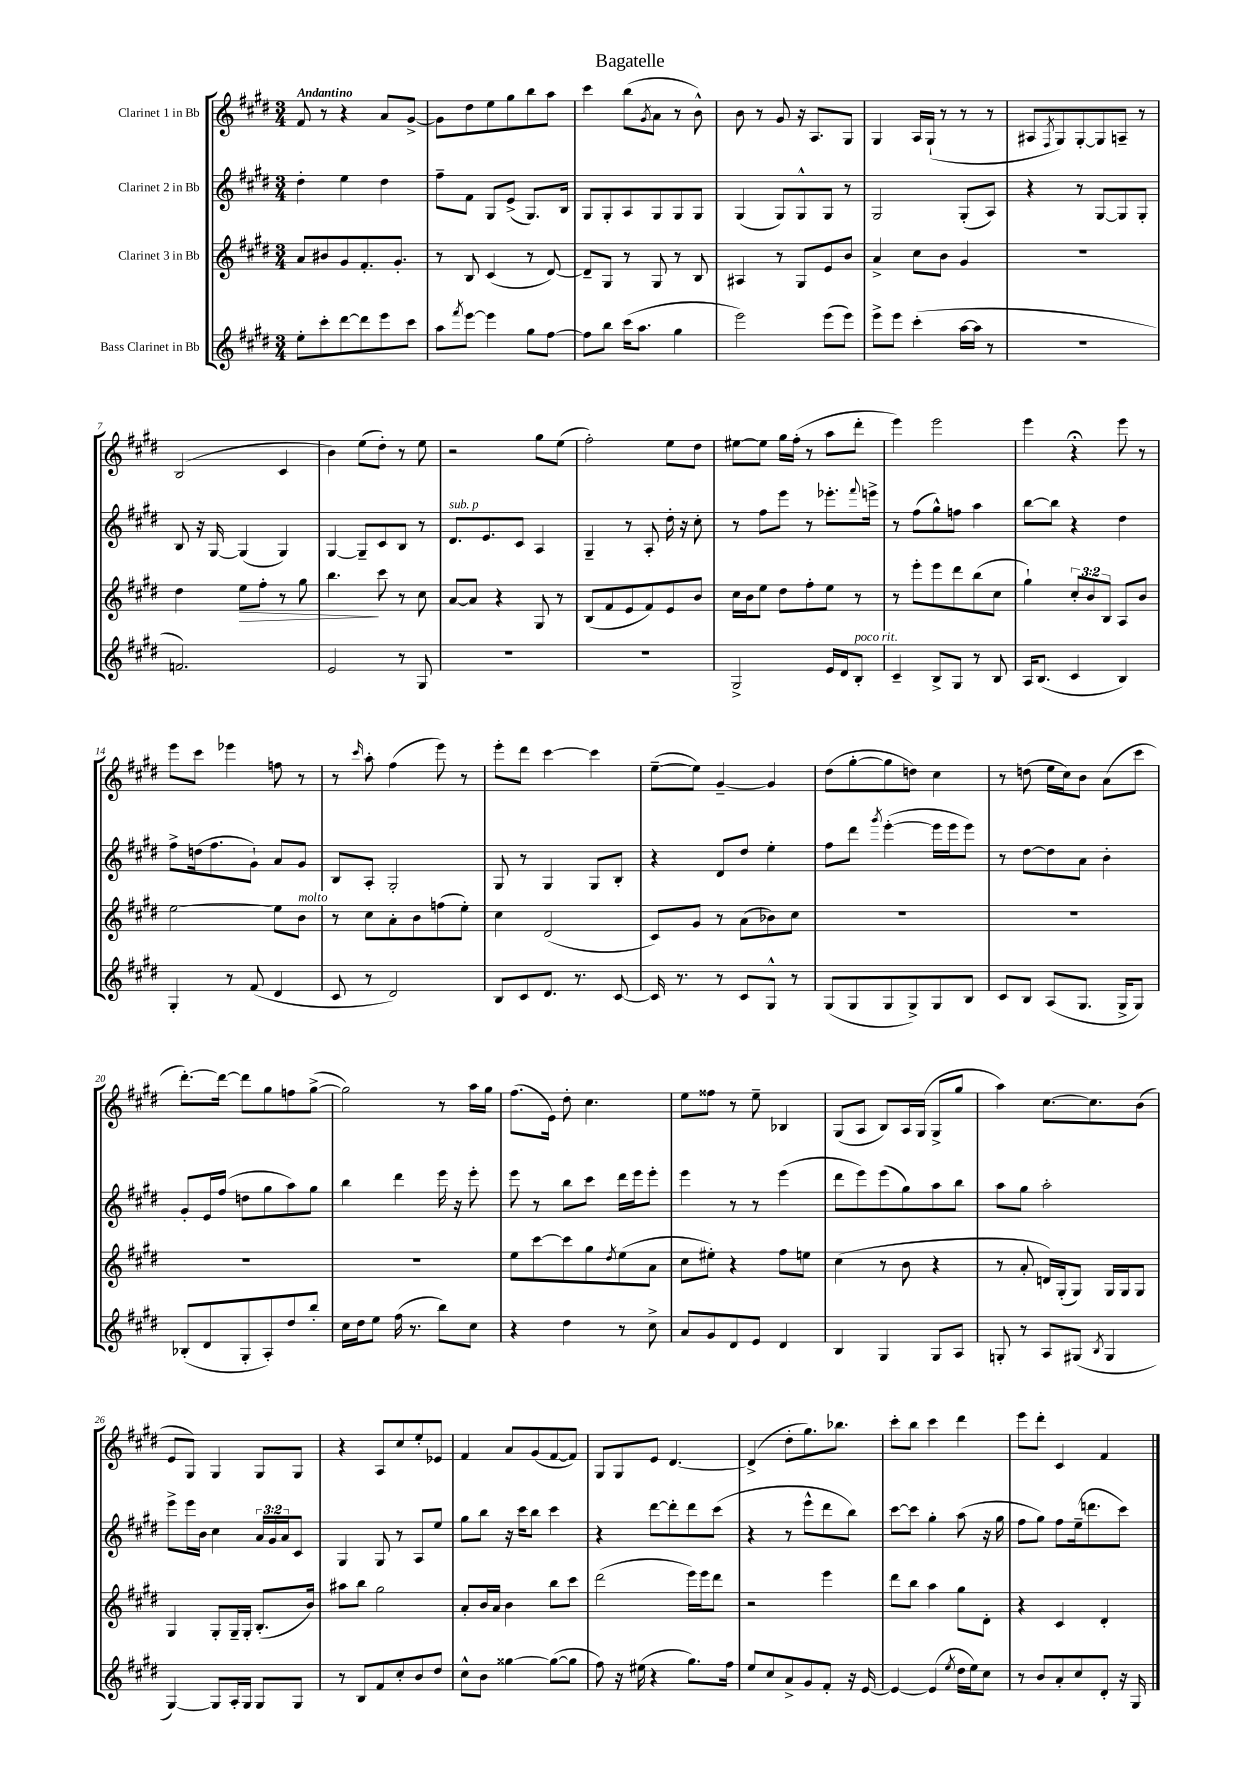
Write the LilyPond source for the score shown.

\header { title = "Bagatelle" }
<<
\new StaffGroup <<
\new Staff = "s0" \with { instrumentName = "Clarinet 1 in Bb" } {
    \clef treble \key e \major \numericTimeSignature \time 3/4 \tempo "Andantino"
    fis'8 r8 r4 a'8 gis'8~-> |
    gis'8 dis''8 e''8 gis''8 b''8 a''8 |
    cis'''4 b''8( \acciaccatura { gis'8 } a'8 r8 b'8-^) |
    b'8 r8 gis'8 r16 a8. gis8 |
    gis4 a16 gis16-!( r8 r8 r8 |
    ais8 \acciaccatura { fis8 } gis8) gis8~-. gis8 a8-- r8 |
    b2( cis'4 |
    b'4) e''8( dis''8-.) r8 e''8 |
    r2 gis''8 e''8( |
    fis''2-.) e''8 dis''8 |
    eis''8~ eis''8 gis''16 fis''16-.( r8 a''8 dis'''8-. |
    e'''4) e'''2 |
    e'''4 r4\fermata e'''8 r8 |
    e'''8 cis'''8 ees'''4 f''8 r8 |
    r8 \grace { cis'''16 } a''8-. fis''4( e'''8) r8 |
    e'''8-. dis'''8 cis'''4~ cis'''4 |
    e''8~--( e''8) gis'4~-- gis'4 |
    dis''8( gis''8~-. gis''8 d''8) cis''4 |
    r8 d''8( e''16 cis''16) b'8 a'8( cis'''8 |
    dis'''8.~-.) dis'''16~ dis'''8 gis''8 f''8 gis''8~->( |
    gis''2) r8 a''16 gis''16 |
    fis''8.( e'16) dis''8-. cis''4. |
    e''8 fisis''8 r8 e''8-- bes4 |
    gis8( a8 b8) a16 gis16( gis8-> gis''8 |
    a''4) cis''8.~ cis''8. b'8( |
    e'8 gis8) gis4 gis8 gis8 |
    r4 a8 cis''8 e''8-. ees'8 |
    fis'4 a'8 gis'8( fis'8~ fis'8) |
    gis8 gis8 e'8 dis'4.~ |
    dis'4->( dis''8-. gis''8.) bes''8. |
    cis'''8-. b''8 cis'''4 dis'''4 |
    e'''8 dis'''8-. cis'4 fis'4 \bar "|." |
}
\new Staff = "s1" \with { instrumentName = "Clarinet 2 in Bb" } {
    \clef treble \key e \major \numericTimeSignature \time 3/4 \override Staff.TupletNumber.text = #tuplet-number::calc-fraction-text
    dis''4-. e''4 dis''4 |
    fis''8-- fis'8 gis8 e'8->( gis8.) b16 |
    gis8 gis8-. a8 gis8 gis8 gis8 |
    gis4( gis8) gis8-^ gis8 r8 |
    gis2 gis8-.( a8) |
    r4 r8 gis8~ gis8 gis8-. |
    b8 r16 gis16~ gis4( gis4) |
    gis4~ gis8-- cis'8 b8 r8 |
    dis'8.^\markup { \italic "sub. p" } e'8. cis'8 a4 |
    gis4-- r8 a8-. dis''16-. r16 cis''8-. |
    r8 fis''8 e'''8 r8 ees'''8.-. \appoggiatura { fis'''8 } e'''16-> |
    r8 fis''8( gis''8-^) f''8 a''4 |
    b''8~ b''8 r4 dis''4 |
    fis''8-> d''16( fis''8. gis'8-!) a'8 gis'8 |
    b8 a8-. gis2-. |
    gis8 r8 gis4 gis8 b8-. |
    r4 dis'8 dis''8 e''4-. |
    fis''8 dis'''8 \acciaccatura { gis'''8 } e'''4~-.( e'''16 e'''16 e'''8) |
    r8 dis''8~ dis''8 a'8 b'4-. |
    gis'8-. e'16 fis''16( d''8 gis''8 a''8) gis''8 |
    b''4 dis'''4 e'''16 r16 e'''8-. |
    e'''8 r8 b''8 cis'''8 dis'''16 e'''16 e'''8-. |
    e'''4 r8 r8 e'''4( |
    dis'''8 e'''8) e'''8( gis''8) a''8 b''8 |
    a''8 gis''8 a''2-. |
    e'''8-> e'''16 b'16 cis''4 \tuplet 3/2 { a'16 gis'16 a'16 } cis'8 |
    gis4 gis8 r8 a8 e''8 |
    gis''8 b''8 r16 cis'''16 b''8 cis'''4 |
    r4 dis'''8~ dis'''8-. dis'''8 cis'''8( |
    r4 r8 e'''8-^ dis'''8 b''8) |
    cis'''8~ cis'''8 gis''4-. a''8( r16 gis''16 |
    fis''8 gis''8) fis''8 e''16--( d'''8. cis'''8) \bar "|." |
}
\new Staff = "s2" \with { instrumentName = "Clarinet 3 in Bb" } {
    \clef treble \key e \major \numericTimeSignature \time 3/4 \override Staff.TupletNumber.text = #tuplet-number::calc-fraction-text
    a'8 bis'8 gis'8 fis'8.-. gis'8.-. |
    r8 b8 cis'4( r8 dis'8~) |
    dis'8-- gis8 r8 gis8 r8 b8 |
    ais4 r8 gis8 e'8 b'8 |
    a'4-> cis''8 b'8 gis'4 |
    R2. |
    dis''4 e''8\> fis''8-. r8 gis''8 |
    b''4.\! cis'''8 r8 cis''8 |
    a'8~ a'8 r4 gis8 r8 |
    b8( fis'8 e'8 fis'8) e'8 b'8 |
    cis''16 b'16 e''8 dis''8 fis''8-. e''8 r8 |
    r8 e'''8-. e'''8 dis'''8 b''8( cis''8 |
    gis''4-!) \tuplet 3/2 { cis''8-. b'8 b8 } a8 b'8 |
    e''2~ e''8 b'8^\markup { \italic "molto" } |
    r8 cis''8 a'8-. b'8 f''8( e''8-.) |
    cis''4 dis'2( |
    cis'8) gis'8 r8 a'8( bes'8) cis''8 |
    R2. |
    R2. |
    R2. |
    R2. |
    e''8 cis'''8~ cis'''8 gis''8 \acciaccatura { dis''8 } e''8( a'8 |
    cis''8 eis''8-.) r4 fis''8 e''8 |
    cis''4( r8 b'8 r4 |
    r8 a'8-. d'16) gis16-.( gis8) gis16 gis16 gis8 |
    gis4 gis8-. gis16-- gis16-. b8.-.( b'16) |
    ais''8 b''8 gis''2 |
    a'8-. b'16 a'16 b'4 b''8 cis'''8 |
    dis'''2( e'''16) e'''16 dis'''8 |
    r2 e'''4 |
    dis'''8 b''8 a''4 gis''8 dis'8-. |
    r4 cis'4 dis'4-. \bar "|." |
}
\new Staff = "s3" \with { instrumentName = "Bass Clarinet in Bb" } {
    \clef treble \key e \major \numericTimeSignature \time 3/4
    e''8-. cis'''8-. dis'''8~ dis'''8 e'''8 cis'''8 |
    a''8 \acciaccatura { fis'''8 } e'''8~ e'''4 gis''8 fis''8~ |
    fis''8 b''8 cis'''16( a''8. gis''4 |
    e'''2) e'''8( e'''8) |
    e'''8-> e'''8 cis'''4-.( a''16~ a''16 r8 |
    R2. |
    f'2.) |
    e'2 r8 gis8 |
    R2. |
    R2. |
    gis2-> e'16 dis'16 b8-.^\markup { \italic "poco rit." } |
    cis'4-- b8-> gis8 r8 b8 |
    a16 b8.( cis'4 b4) |
    gis4-. r8 fis'8( dis'4 |
    cis'8 r8 dis'2) |
    b8 cis'8 dis'8. r8. cis'8~ |
    cis'16 r8. r8 cis'8 gis8-^ r8 |
    gis8( gis8 gis8 gis8->) gis8 b8 |
    cis'8 b8 a8( gis8. gis16-> gis8) |
    bes8-.( dis'8 gis8-. a8-.) dis''8 b''8-. |
    cis''16 dis''16 e''8 fis''16( r8. b''8) cis''8 |
    r4 dis''4 r8 cis''8-> |
    a'8 gis'8 dis'8 e'8 dis'4 |
    b4 gis4 gis8 a8 |
    g8-. r8 a8 gis8( \acciaccatura { b8 } gis4 |
    gis4~) gis8 a16-. gis16 gis8 gis8 |
    r8 b8 fis'8 cis''8-. b'8 dis''8 |
    cis''8-^ b'8 gisis''4~ gisis''8~( gisis''8 |
    fis''8) r16 eis''16( r4 gis''8.) fis''16 |
    e''8 cis''8 a'8-> gis'8 fis'8-. r16 e'16~ |
    e'4~ e'4( \acciaccatura { e''8 } dis''16 e''16) cis''8 |
    r8 b'8 a'8-. cis''8 dis'8-. r16 gis16 \bar "|." |
}
>>
>>
